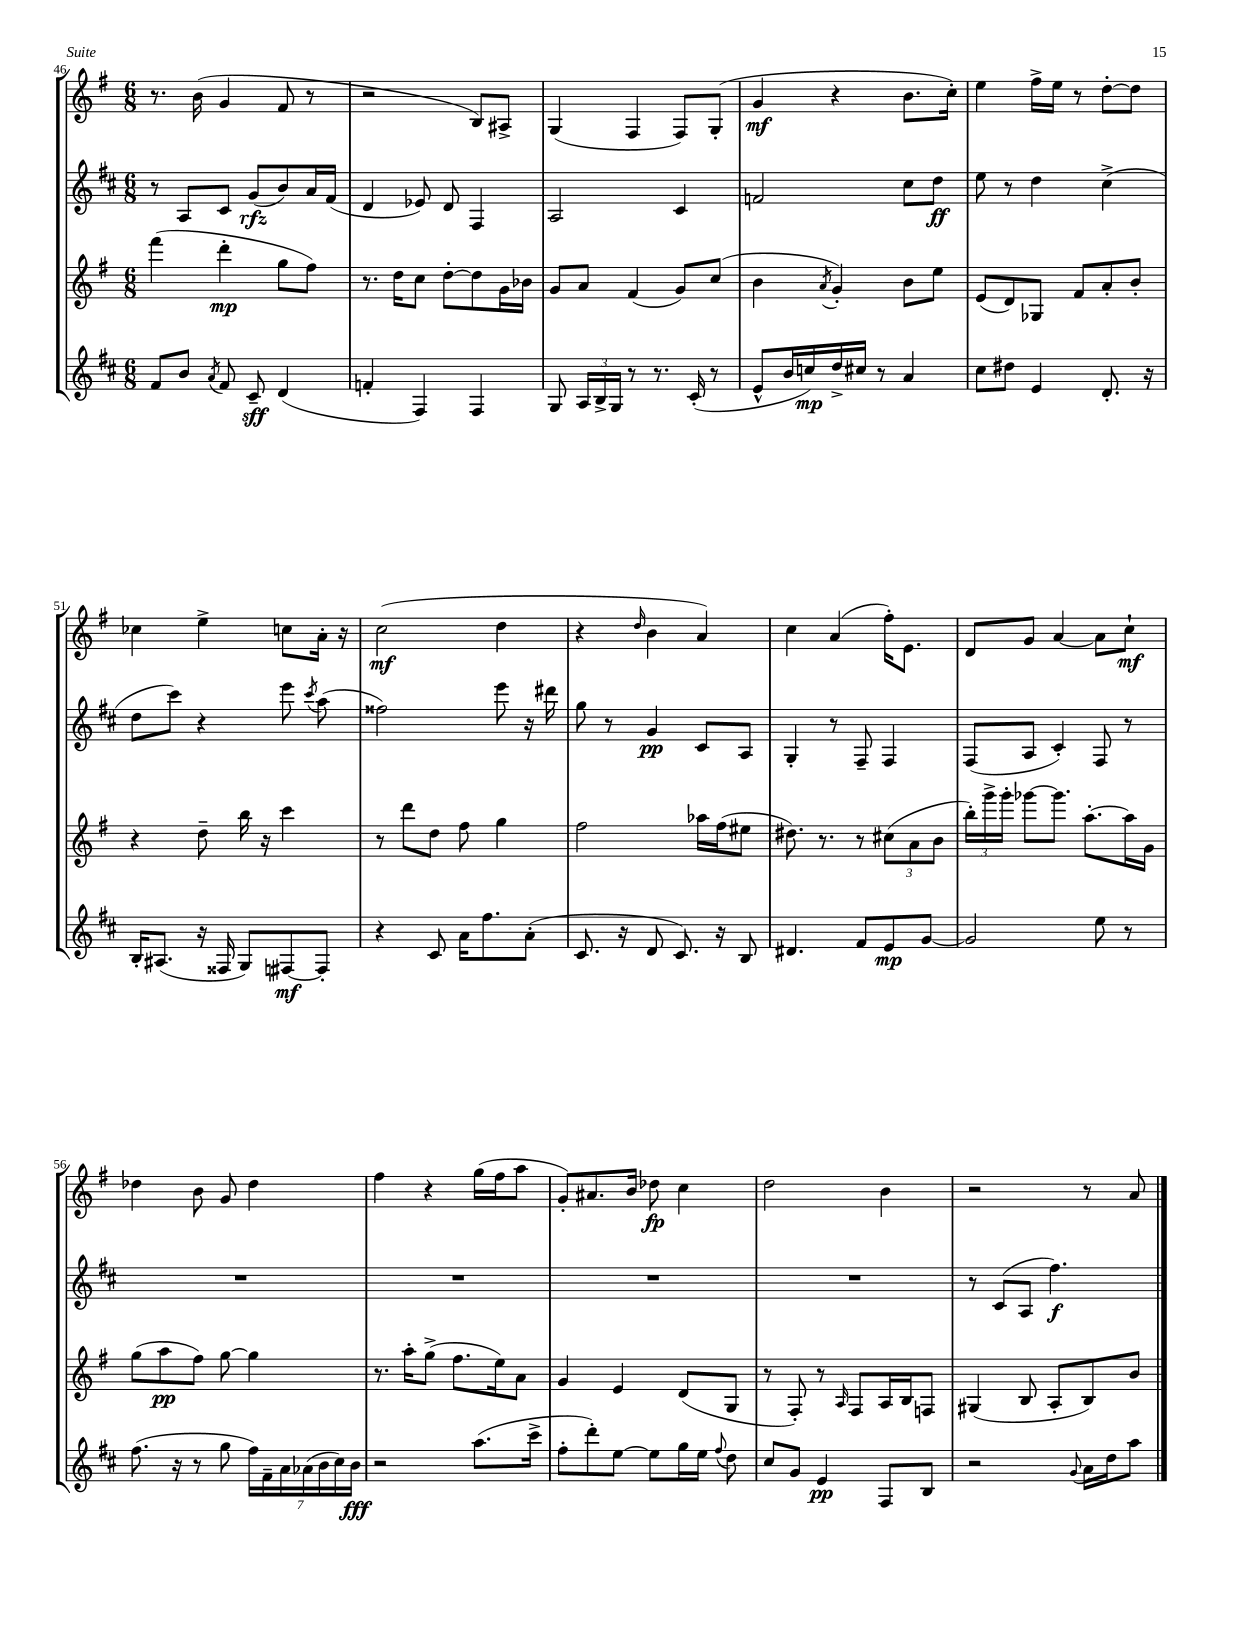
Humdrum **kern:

**kern	**dynam	**kern	**dynam	**kern	**dynam	**kern	**dynam
*part4	*part4	*part3	*part3	*part2	*part2	*part1	*part1
*staff4	*staff4	*staff3	*staff3	*staff2	*staff2	*staff1	*staff1
*clefG2	*	*clefG2	*	*clefG2	*	*clefG2	*
*k[f#c#]	*	*k[f#]	*	*k[f#c#]	*	*k[f#]	*
*M6/8	*	*M6/8	*	*M6/8	*	*M6/8	*
=46	=46	=46	=46	=46	=46	=46	=46
8f#/L	.	(4fff#\	.	8r	.	8.r	.
8b/J	.	.	.	8A/L	.	.	.
.	.	.	.	.	.	(16b\	.
8qa/	.	.	.	.	.	.	.
8f#/	.	4ddd'\	mp	8c#/J	.	4g/	.
8c#~/	sff	.	.	(8g/L	rfz	.	.
(4d/	.	8gg\L	.	8b/)	.	8f#/	.
.	.	8ff#\J)	.	16a/L	.	8r	.
.	.	.	.	(16f#/JJ	.	.	.
=47	=47	=47	=47	=47	=47	=47	=47
4fn'/	.	8.r	.	4d/	.	2r	.
.	.	16dd\KL	.	.	.	.	.
4F#/)	.	8cc\J	.	8e-X/)	.	.	.
.	.	[8dd'\L	.	8d/	.	.	.
4F#/	.	8dd\]	.	4F#/	.	8B/L)	.
.	.	16g\L	.	.	.	8A#X^/J	.
.	.	16b-X\JJ	.	.	.	.	.
=48	=48	=48	=48	=48	=48	=48	=48
8G/	.	8g/L	.	2A/	.	(4G/	.
24A/LL	.	8a/J	.	.	.	.	.
24B^/	.	.	.	.	.	.	.
24G/JJ	.	.	.	.	.	.	.
8r	.	(4f#/	.	.	.	4F#/	.
8.r	.	.	.	.	.	.	.
.	.	8g/L)	.	4c#/	.	8F#/L)	.
(16c#'/	.	.	.	.	.	.	.
8r	.	(8cc/J	.	.	.	(8G'/J	.
=49	=49	=49	=49	=49	=49	=49	=49
8e^^/L	.	4b\	.	2fn/	.	4g/	mf
16b/L	.	.	.	.	.	.	.
16ccn/)	mp	.	.	.	.	.	.
.	.	8qa/	.	.	.	.	.
16dd^/	.	4g'/)	.	.	.	4r	.
16cc#X/JJ	.	.	.	.	.	.	.
8r	.	.	.	.	.	.	.
4a/	.	8b\L	.	8cc#\L	.	8.b\L	.
.	.	8ee\J	.	8dd\J	ff	.	.
.	.	.	.	.	.	16cc'\Jk)	.
=50	=50	=50	=50	=50	=50	=50	=50
8cc#\L	.	(8e/L	.	8ee\	.	4ee\	.
8dd#X\J	.	8d/)	.	8r	.	.	.
4e/	.	8G-X/J	.	4dd\	.	16ff#^\LL	.
.	.	.	.	.	.	16ee\JJ	.
.	.	8f#/L	.	.	.	8r	.
8.d'/	.	8a'/	.	(4cc#^\	.	[8dd'\L	.
.	.	8b'/J	.	.	.	8dd\J]	.
16r	.	.	.	.	.	.	.
!!LO:LB:g=z
=51	=51	=51	=51	=51	=51	=51	=51
16B'/KL	.	4r	.	8dd\L	.	4cc-X\	.
(8.A#X/J	.	.	.	.	.	.	.
.	.	.	.	8ccc#\J)	.	.	.
16r	.	8dd~\	.	4r	.	4ee^\	.
16F##X/	.	.	.	.	.	.	.
8G/L)	.	16bb\	.	.	.	.	.
.	.	16r	.	.	.	.	.
[8F#X/	mf	4ccc\	.	8eee\	.	8ccn\L	.
.	.	.	.	8qccc#/	.	.	.
8F#'/J]	.	.	.	(8aa\	.	16a'\Jk	.
.	.	.	.	.	.	16r	.
=52	=52	=52	=52	=52	=52	=52	=52
4r	.	8r	.	2ff##X\)	.	(2cc\	mf
.	.	8ddd\L	.	.	.	.	.
8c#/	.	8dd\J	.	.	.	.	.
16a\KL	.	8ff#\	.	.	.	.	.
8.ff#\	.	.	.	.	.	.	.
.	.	4gg\	.	8eee\	.	4dd\	.
(8a'\J	.	.	.	16r	.	.	.
.	.	.	.	16ddd#X\	.	.	.
=53	=53	=53	=53	=53	=53	=53	=53
8.c#/	.	2ff#\	.	8gg\	.	4r	.
.	.	.	.	8r	.	.	.
16r	.	.	.	.	.	.	.
.	.	.	.	.	.	16qqdd/	.
8d/	.	.	.	4g/	pp	4b\	.
8.c#/)	.	.	.	.	.	.	.
.	.	16aa-X\LL	.	8c#/L	.	4a/)	.
16r	.	(16ff#\J	.	.	.	.	.
8B/	.	8ee#X\J	.	8A/J	.	.	.
=54	=54	=54	=54	=54	=54	=54	=54
4.d#X/	.	8.dd#X\)	.	4G'/	.	4cc\	.
.	.	8.r	.	.	.	.	.
.	.	.	.	8r	.	(4a/	.
8f#/L	.	8r	.	8F#~/	.	.	.
8e/	mp	(12cc#X\L	.	4F#/	.	16ff#'\KL)	.
.	.	.	.	.	.	8.e\J	.
.	.	12a\	.	.	.	.	.
[8g/J	.	.	.	.	.	.	.
.	.	12b\J	.	.	.	.	.
=55	=55	=55	=55	=55	=55	=55	=55
2g/]	.	24bb'\LL)	.	(8F#/L	.	8d/L	.
.	.	24ggg^\	.	.	.	.	.
.	.	24ggg'\JJ	.	.	.	.	.
.	.	[8ggg-X\L	.	8A/J	.	8g/J	.
.	.	8.ggg-\J]	.	4c#'/)	.	[4a/	.
.	.	[8.aa'\L	.	.	.	.	.
8ee\	.	.	.	8F#/	.	8a\L]	.
8r	.	16aa\L]	.	8r	.	8cc`\J	mf
.	.	16g\JJ	.	.	.	.	.
!!LO:LB:g=z
=56	=56	=56	=56	=56	=56	=56	=56
(8.ff#\	.	(8gg\L	.	2.r	.	4dd-X\	.
.	.	8aa\	pp	.	.	.	.
16r	.	.	.	.	.	.	.
8r	.	8ff#\J)	.	.	.	8b\	.
8gg\	.	[8gg\	.	.	.	8g/	.
28ff#\LL)	.	4gg\]	.	.	.	4dd-\	.
28f#~\	.	.	.	.	.	.	.
28a\	.	.	.	.	.	.	.
(28a-X\	.	.	.	.	.	.	.
28b\	.	.	.	.	.	.	.
28cc#\)	.	.	.	.	.	.	.
28b\JJ	fff	.	.	.	.	.	.
=57	=57	=57	=57	=57	=57	=57	=57
2r	.	8.r	.	2.r	.	4ff#\	.
.	.	16aa'\KL	.	.	.	.	.
.	.	(8gg^\J	.	.	.	4r	.
.	.	8.ff#\L	.	.	.	.	.
(8.aa\L	.	.	.	.	.	(16gg\LL	.
.	.	16ee\k)	.	.	.	16ff#\J	.
.	.	8a\J	.	.	.	8aa\J	.
16ccc#^\Jk	.	.	.	.	.	.	.
=58	=58	=58	=58	=58	=58	=58	=58
8ff#'\L	.	4g/	.	2.r	.	8g'/L)	.
8ddd'\)	.	.	.	.	.	8.a#X/	.
[8ee\J	.	4e/	.	.	.	.	.
.	.	.	.	.	.	16b/Jk	.
8ee\L]	.	.	.	.	.	8dd-X\	fp
16gg\L	.	(8d/L	.	.	.	4cc\	.
16ee\JJ	.	.	.	.	.	.	.
8qqff#/	.	.	.	.	.	.	.
8dd\	.	8G/J	.	.	.	.	.
=59	=59	=59	=59	=59	=59	=59	=59
8cc#/L	.	8r	.	2.r	.	2dd\	.
8g/J	.	8F#'/)	.	.	.	.	.
4e/	pp	8r	.	.	.	.	.
.	.	16qqA/	.	.	.	.	.
.	.	8F#/L	.	.	.	.	.
8F#/L	.	16A/L	.	.	.	4b\	.
.	.	16B/J	.	.	.	.	.
8B/J	.	8Fn/J	.	.	.	.	.
=60	=60	=60	=60	=60	=60	=60	=60
2r	.	(4G#X/	.	8r	.	2r	.
.	.	.	.	(8c#/L	.	.	.
.	.	8B/	.	8A/J	.	.	.
.	.	8A'/L	.	4.ff#\)	f	.	.
8qqg/	.	.	.	.	.	.	.
16a\LL	.	8B/)	.	.	.	8r	.
16dd\J	.	.	.	.	.	.	.
8aa\J	.	8b/J	.	.	.	8a/	.
==	==	==	==	==	==	==	==
*-	*-	*-	*-	*-	*-	*-	*-
